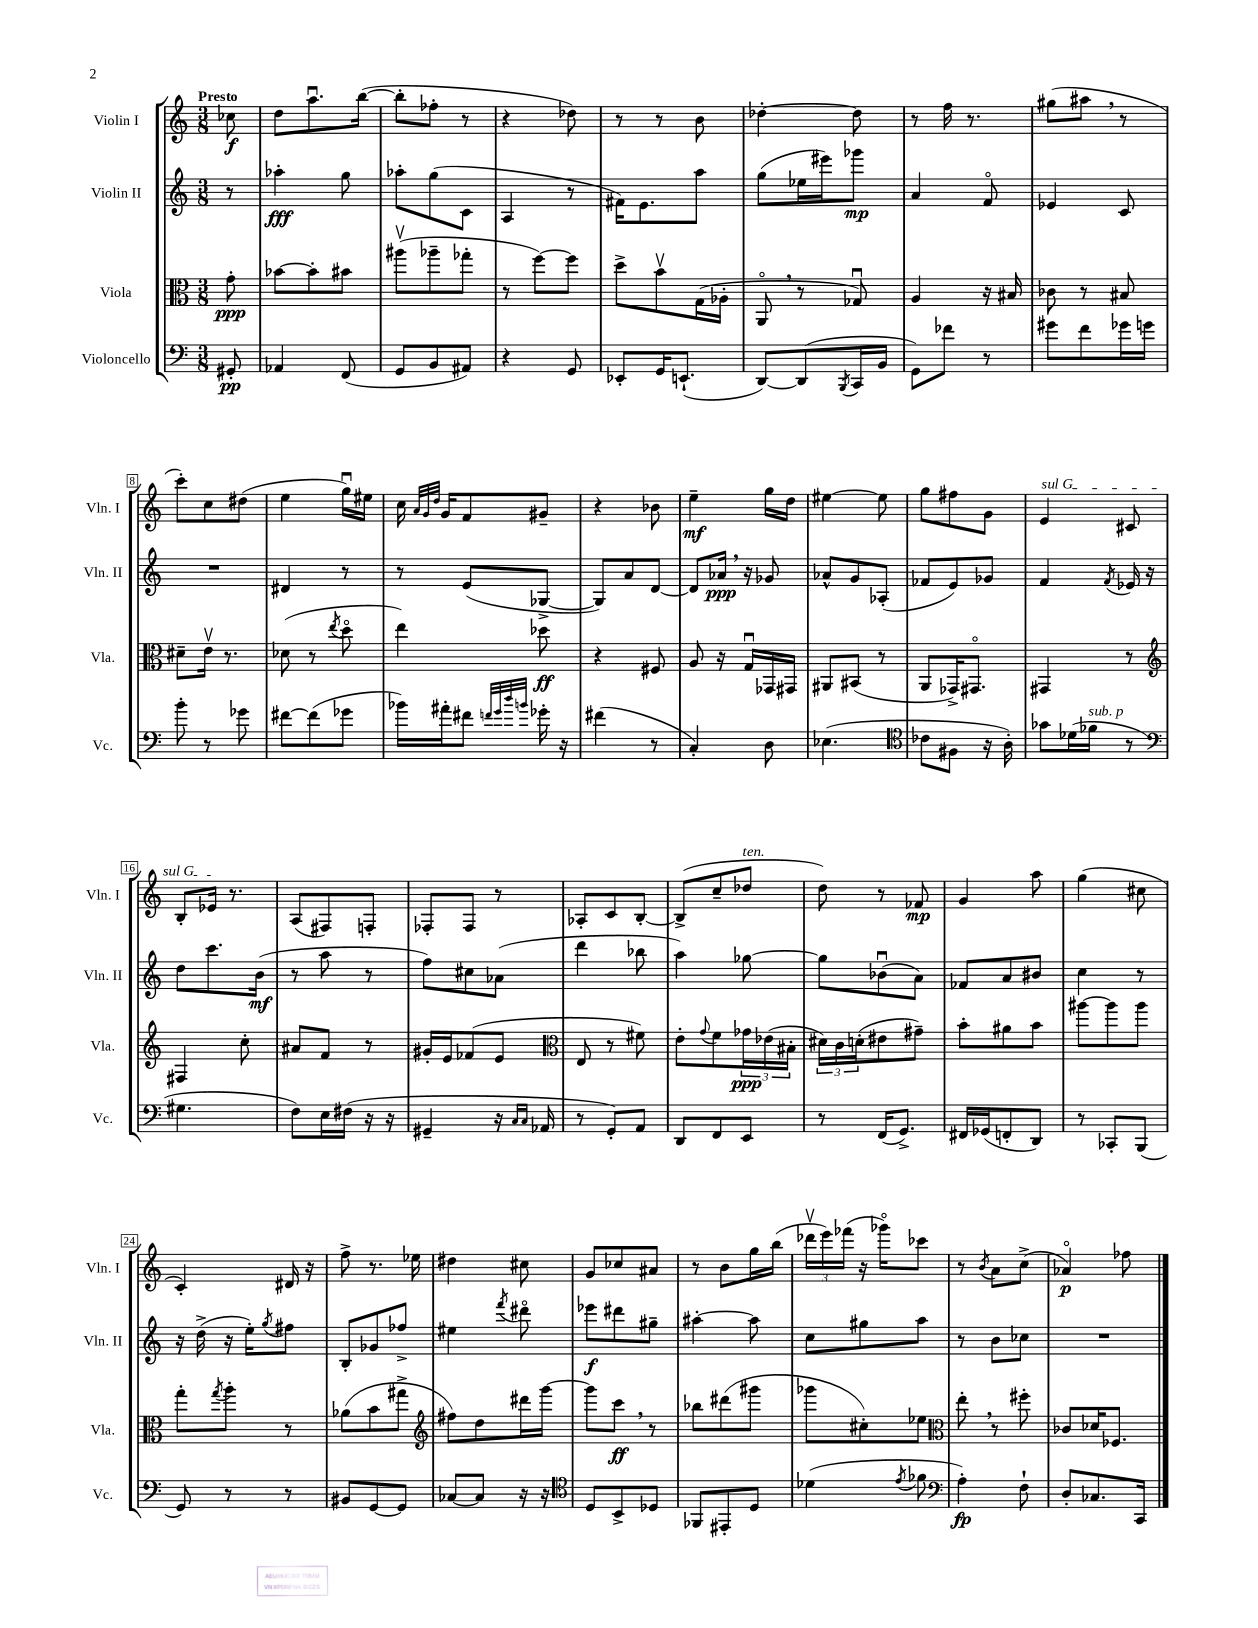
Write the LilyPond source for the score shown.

<<
\new StaffGroup <<
\new Staff = "s0" \with { instrumentName = "Violin I" shortInstrumentName = "Vln. I" } {
    \clef treble \key c \major \numericTimeSignature \time 3/8 \partial 8 \tempo "Presto"
    ces''8\f |
    d''8 a''8.\downbow b''16~( |
    b''8-. fes''8-. r8 |
    r4 des''8) |
    r8 r8 b'8 |
    des''4~-. des''8 |
    r8 f''16 r8. |
    gis''8( ais''8 \breathe r8 |
    c'''8-.) c''8 dis''8( |
    e''4 g''16\downbow) eis''16 |
    c''16 \grace { a'32 g'32 d''32 } g'16 f'8 gis'8-- |
    r4 bes'8 |
    e''4--\mf g''16 d''16 |
    eis''4~ eis''8 |
    g''8 fis''8 g'8 |
    \once \override TextSpanner.bound-details.left.text = \markup { \italic "sul G" } e'4\startTextSpan cis'8 |
    b8-. ees'16\stopTextSpan r8. |
    a8( fis8) f8-. |
    fes8-. fes8 r8 |
    aes8-. c'8 b8~-. |
    b8->( c''8-- des''8^\markup { \italic "ten." } |
    d''8) r8 fes'8\mp |
    g'4 a''8 |
    g''4( cis''8 |
    c'4-.) dis'16 r16 |
    f''8-> r8. ees''16 |
    dis''4 cis''8 |
    g'8 ces''8 ais'8 |
    r8 b'8 g''16 b''16( |
    \tuplet 3/2 { des'''16\upbow e'''16) fes'''16( } r16 ges'''16\flageolet) ces'''8 |
    r8 \acciaccatura { b'8 } a'8 c''8->( |
    aes'4\flageolet\p) fes''8 \bar "|." |
}
\new Staff = "s1" \with { instrumentName = "Violin II" shortInstrumentName = "Vln. II" } {
    \clef treble \key c \major \numericTimeSignature \time 3/8 \partial 8
    r8 |
    aes''4-.\fff g''8 |
    aes''8-. g''8( c'8 |
    a4 r8 |
    fis'16) e'8. a''8 |
    g''8( ees''16 eis'''16) ges'''8\mp |
    a'4 f'8\flageolet |
    ees'4 c'8 |
    R4. |
    dis'4 r8 |
    r8 e'8( ges8~-> |
    ges8) a'8 d'8~ |
    d'8 aes'16\ppp \breathe r16 ges'8 |
    aes'8-^ g'8 aes8-.( |
    fes'8 e'8) ges'8 |
    f'4 \acciaccatura { f'8 } ees'16 r16 |
    d''8 c'''8. b'16\mf( |
    r8 a''8 r8 |
    f''8) cis''8 aes'8( |
    d'''4 bes''8 |
    a''4) ges''8~ |
    ges''8 bes'8\downbow( a'8) |
    fes'8 a'8 bis'8 |
    c''4 r8 |
    r16 d''16->( r16 e''16-.) \acciaccatura { g''8 } fis''8 |
    b8-. ges'8 fes''8-> |
    eis''4 \acciaccatura { f'''8 } dis'''8\flageolet |
    ees'''8\f dis'''8 gis''8-- |
    ais''4~-. ais''8 |
    c''8 gis''8 a''8 |
    r8 b'8 ces''8 |
    R4. \bar "|." |
}
\new Staff = "s2" \with { instrumentName = "Viola" shortInstrumentName = "Vla." } {
    \clef alto \key c \major \numericTimeSignature \time 3/8 \partial 8
    g'8-.\ppp |
    bes'8~ bes'8-. bis'8 |
    ais''8\upbow( aes''8-- ges''8-. |
    r8 f''8~) f''8 |
    d''8-> b'8\upbow g16( aes16-. |
    a,8\flageolet \breathe r8 ges8\downbow) |
    a4 r16 bis16 |
    ces'8 r8 bis8 |
    dis'8-- e'16\upbow r8. |
    des'8( r8 \acciaccatura { e''8 } d''8\flageolet |
    e''4) des''8\ff |
    r4 fis8 |
    a8 r16 g16\downbow ges,16 gis,16 |
    ais,8 bis,8( r8 |
    a,8 ges,16->) gis,8.\flageolet |
    gis,4 r8 |
    \clef treble fis4 c''8-. |
    ais'8 f'8 r8 |
    gis'16-. e'16 fes'8( e'8 |
    \clef alto e8 r8 fis'8) |
    e'8-. \appoggiatura { g'8 } f'8 \tuplet 3/2 { ges'16\ppp ees'16( bis16-. } |
    \tuplet 3/2 { dis'16) c'16 d'16-.( } eis'8 gis'8--) |
    b'8-. ais'8 b'8 |
    ais''8~ ais''8 ais''8 |
    g''8-. \acciaccatura { g''8 } a''8-. r8 |
    aes'8( b'8 gis''8-> |
    \clef treble fis''8) d''8 dis'''16 g'''16~ |
    g'''8 c'''8\ff \breathe r8 |
    bes''8 dis'''8( gis'''8 |
    ges'''8 cis''8-.) ees''8 |
    \clef alto e''8-. \breathe r8 fis''8-. |
    ces'8 des'16 fes8. \bar "|." |
}
\new Staff = "s3" \with { instrumentName = "Violoncello" shortInstrumentName = "Vc." } {
    \clef bass \key c \major \numericTimeSignature \time 3/8 \partial 8
    gis,8-.\pp |
    aes,4 f,8( |
    g,8 b,8 ais,8) |
    r4 g,8 |
    ees,8-. g,16 e,8.-!( |
    d,8~) d,8( \acciaccatura { b,,8 } c,16 b,16 |
    g,8) fes'8 r8 |
    gis'8 f'8 ges'16 g'16 |
    b'8-. r8 ges'8 |
    fis'8~ fis'8( ges'8 |
    bes'16) ais'16-. fis'8 \grace { f'32 g'32 d''32 b'32 } ges'16-. r16 |
    fis'4( r8 |
    c4-.) d8 |
    ees4.( |
    \clef tenor ces'8 fis8 r16 a16-.) |
    ges'8 des'16( fes'16^\markup { \italic "sub. p" } r8 |
    \clef bass gis4. |
    f8) e16 fis16( r16 r16 |
    gis,4-- r16 \grace { c16 c16 } aes,16 |
    r8 g,8-.) a,8 |
    d,8 f,8 e,8 |
    r8 f,16( g,8.->) |
    fis,16 ges,16( f,8-. d,8) |
    r8 ces,8-. b,,8( |
    g,8) r8 r8 |
    bis,8 g,8~ g,8 |
    ces8~ ces8 r16 r16 |
    \clef tenor d8 b,8-> des8 |
    fes,8 eis,8-. d8 |
    des'4( \acciaccatura { e'8 } fes'8 |
    \clef bass a4-.\fp) f8-! |
    d8-. ces8. c,16 \bar "|." |
}
>>
>>
\layout { \context { \Score \override BarNumber.stencil = #(make-stencil-boxer 0.1 0.3 ly:text-interface::print) } }
